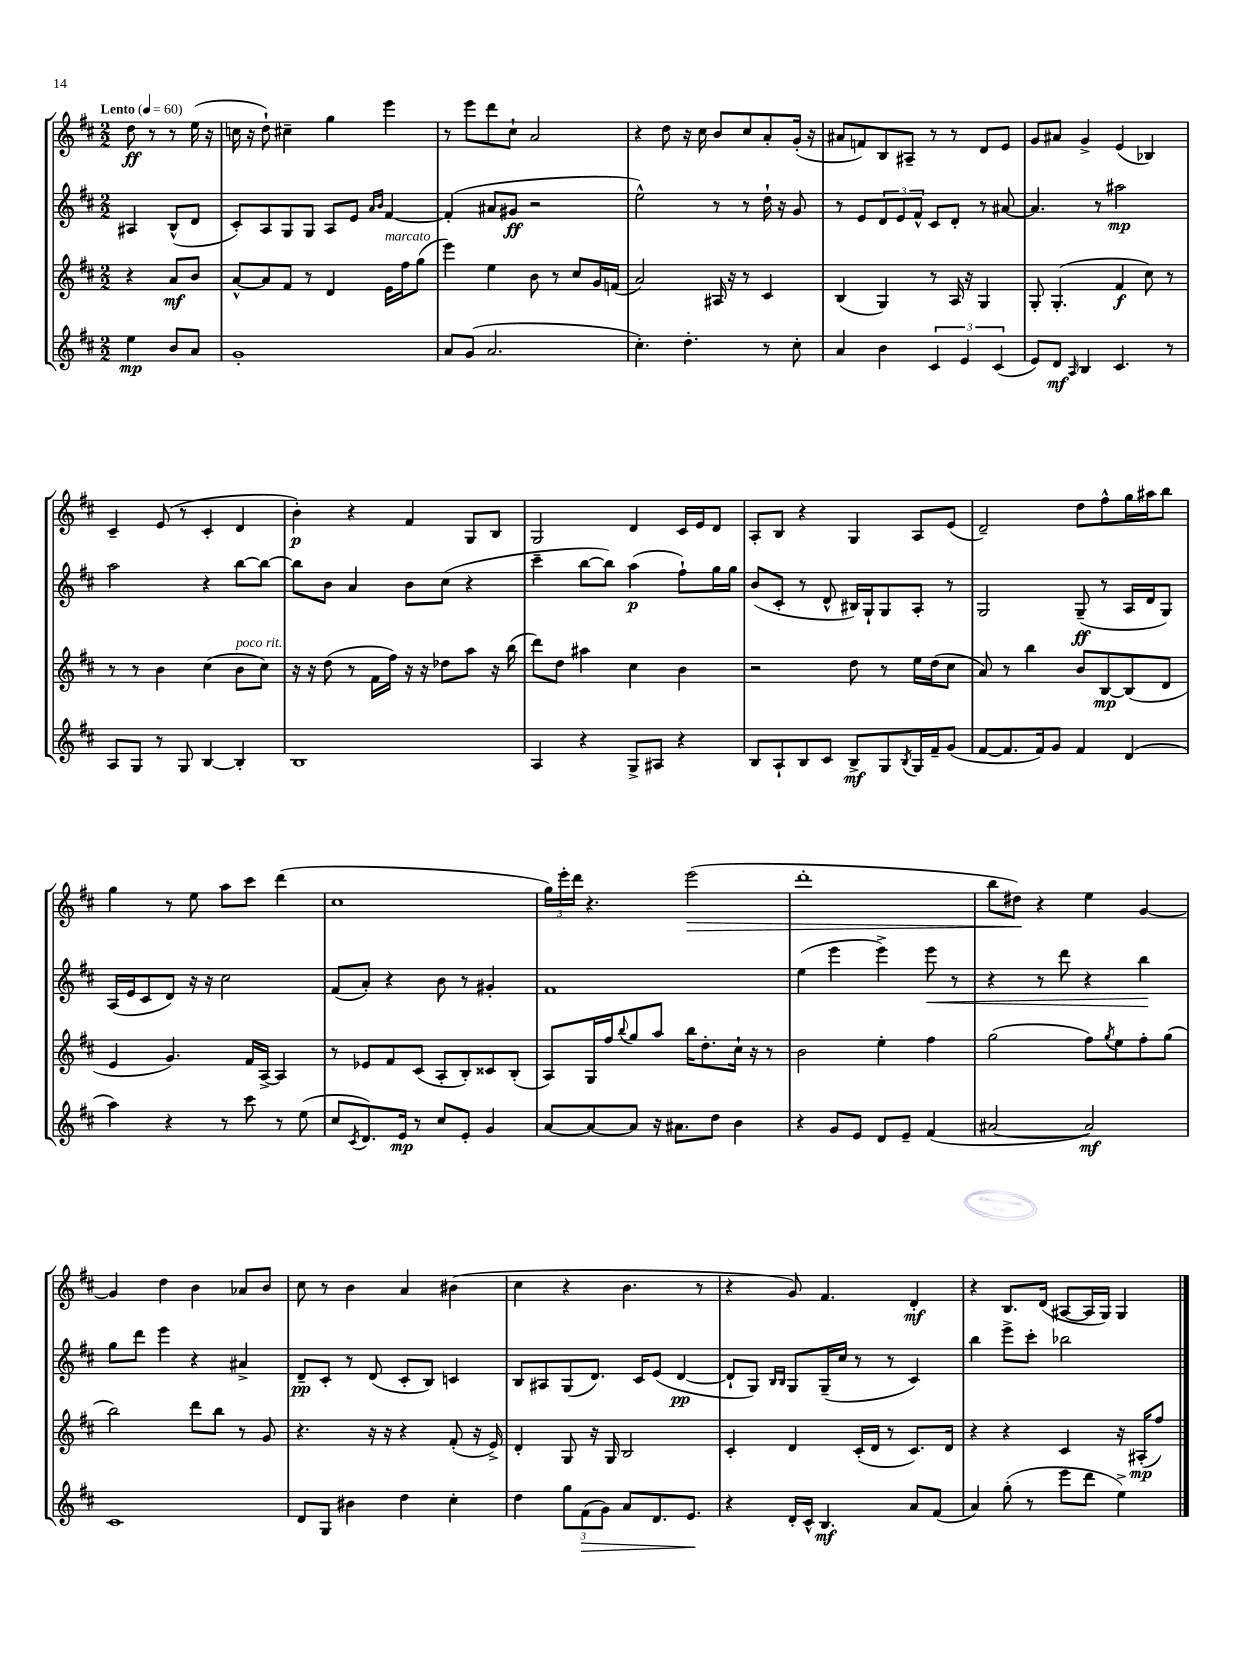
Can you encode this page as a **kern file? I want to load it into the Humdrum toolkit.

**kern	**kern	**kern	**kern
*staff4	*staff3	*staff2	*staff1
*clefG2	*clefG2	*clefG2	*clefG2
*k[f#c#]	*k[f#c#]	*k[f#c#]	*k[f#c#]
*M2/2	*M2/2	*M2/2	*M2/2
*MM60	*MM60	*MM60	*MM60
4ee	4r	4A#	8dd
.	.	.	8r
8b	8a	(8B^^	8r
8a	8b	8d	(16ee
.	.	.	16r
=	=	=	=
1g'	[8a^^	8c#')	16cc
.	.	.	16r
.	8a]	8A	8dd`)
.	8f#	8G	4cc#~
.	8r	8G	.
.	4d	8A	4gg
.	.	8e	.
.	.	16qqa	.
.	.	16qqb	.
.	16e	[4f#	4eee
.	16ff#	.	.
.	(8gg	.	.
=	=	=	=
8a	4eee)	(4f#']	8r
(8g	.	.	8eee
2.a	4ee	8a#	8ddd
.	.	8g#	8cc#`
.	8b	2r	2a
.	8r	.	.
.	8cc#	.	.
.	16g	.	.
.	(16f	.	.
=	=	=	=
4.cc#')	2a)	2ee^^)	4r
.	.	.	8dd
4.dd'	.	.	16r
.	.	.	16cc#
.	16A#	8r	8b
.	16r	.	.
.	8r	8r	8cc#
8r	4c#	16dd`	8a'
.	.	16r	.
8cc#'	.	8g	(16g'
.	.	.	16r
=	=	=	=
4a	(4B	8r	8a#
.	.	8e	8f)
4b	4G)	12d	8B
.	.	12e	.
.	.	.	8A#~
.	.	12f#^^	.
6c#	8r	8c#	8r
.	16A	8d'	8r
6e	.	.	.
.	16r	.	.
.	4G	8r	8d
(6c#	.	.	.
.	.	[8a#	8e
=	=	=	=
8e)	8G'	4.a#]	8g
8d	(4.G'	.	8a#
16qqA	.	.	.
4B	.	.	4g^
.	.	8r	.
4.c#	4f#	2aa#	(4e
.	8cc#)	.	4B-)
8r	8r	.	.
=	=	=	=
8A	8r	2aa	4c#~
8G	8r	.	.
8r	4b	.	(8e
8G	.	.	8r
[4B	(4cc#	4r	4c#'
4B']	8b	[8bb	4d
.	8cc#)	8bb_	.
=	=	=	=
1B	16r	8bb]	4b')
.	16r	.	.
.	(8dd	8b	.
.	8r	4a	4r
.	16f#	.	.
.	16ff#)	.	.
.	16r	8b	4f#
.	16r	.	.
.	8dd-	(8cc#	.
.	8aa	4r	8G
.	16r	.	8B
.	(16bb	.	.
=	=	=	=
4A	8ddd)	4ccc#~	2G
.	8dd	.	.
4r	4aa#	[8bb	.
.	.	8bb])	.
8G^	4cc#	(4aa	4d
8A#	.	.	.
4r	4b	8ff#`)	16c#
.	.	.	16e
.	.	16gg	8d
.	.	16gg	.
=	=	=	=
8B	2r	(8b	8A'
8A`	.	8c#'	8B
8B	.	8r	4r
8c#	.	8d^^	.
8B^	8dd	16B#)	4G
.	.	16G`	.
8G	8r	8G	.
8qB	.	.	.
16G	16ee	8A'	8A
16f#~	(16dd	.	.
(8g	8cc#	8r	(8e
=	=	=	=
[8f#	8a)	2G	2d~)
8.f#]	8r	.	.
.	4bb	.	.
16f#)	.	.	.
8g	.	.	.
4f#	8b	(8G~	8dd
.	[8B	8r	8ff#^^
(4d	(8B]	16A	16gg
.	.	16d	16aa#
.	8d	8G)	8bb
=	=	=	=
4aa)	4e	(16A	4gg
.	.	16e	.
.	.	8c#	.
4r	4.g)	8d)	8r
.	.	16r	8ee
.	.	16r	.
8r	.	2cc#	8aa
8ccc#	16f#	.	8ccc#
.	[16A^	.	.
8r	4A]	.	(4ddd
(8ee	.	.	.
=	=	=	=
8cc#	8r	(8f#	1cc#
8qc#	.	.	.
8.d)	8e-	8a')	.
.	8f#	4r	.
16e	.	.	.
8r	(8c#	.	.
8cc#	8A'	8b	.
8e'	8B')	8r	.
4g	8c##	4g#'	.
.	(8B'	.	.
=	=	=	=
[8a	8A)	1f#	24gg)
.	.	.	24eee'
.	.	.	24ddd
8a_	16G	.	4.r
.	16ff#	.	.
.	8qqbb	.	.
8a]	8gg	.	.
16r	8aa	.	.
8.a#	.	.	.
.	16bb	.	(2eee
.	8.dd'	.	.
8dd	.	.	.
4b	16cc#`	.	.
.	16r	.	.
.	8r	.	.
=	=	=	=
4r	2b	(4ee	1ddd'
8g	.	4eee	.
8e	.	.	.
8d	4ee'	4eee^)	.
8e~	.	.	.
(4f#	4ff#	8eee	.
.	.	8r	.
=	=	=	=
[2a#	(2gg	4r	8bb
.	.	.	8dd#)
.	.	8r	4r
.	.	8ddd	.
2a#])	8ff#)	4r	4ee
.	8qgg	.	.
.	8ee	.	.
.	8ff#'	4bb	[4g
.	(8gg	.	.
=	=	=	=
1c#	2bb)	8gg	4g]
.	.	8ddd	.
.	.	4eee	4dd
.	8ddd	4r	4b
.	8bb	.	.
.	8r	4a#^	8a-
.	8g	.	8b
=	=	=	=
8d	4.r	8d~	8cc#
8G	.	8c#'	8r
4b#	.	8r	4b
.	16r	(8d	.
.	16r	.	.
4dd	4r	8c#'	4a
.	.	8B)	.
4cc#'	(8f#'	4c	(4b#
.	16r	.	.
.	16e^)	.	.
=	=	=	=
4dd	4d'	8B	4cc#
.	.	8A#	.
12gg	8G	(8G	4r
(12f#	.	.	.
.	16r	8.d)	.
12g)	.	.	.
.	16G	.	.
8a	2B	.	4.b
.	.	16c#	.
8.d	.	(8e	.
.	.	[4d	.
8.e	.	.	.
.	.	.	8r
=	=	=	=
4r	4c#'	8d`]	4r
.	.	8G)	.
.	.	16qqB	.
.	.	16qqB	.
16d'	4d	8G	8g)
16c#^^	.	.	.
4.B	.	(16G~	4.f#
.	.	16cc#	.
.	(16c#'	8r	.
.	16d	.	.
.	8r	8r	.
8a	8.c#)	4c#)	4d'
(8f#	.	.	.
.	16d	.	.
=	=	=	=
4a)	4r	4bb	4r
(8gg'	4r	8eee^	8.B
8r	.	8ccc#'	.
.	.	.	(16d
8eee	4c#	2bb-	[8A#
8ddd	.	.	16A#]
.	.	.	16G)
4ee^)	16r	.	4G
.	(16A#'	.	.
.	8ff#)	.	.
==	==	==	==
*-	*-	*-	*-
